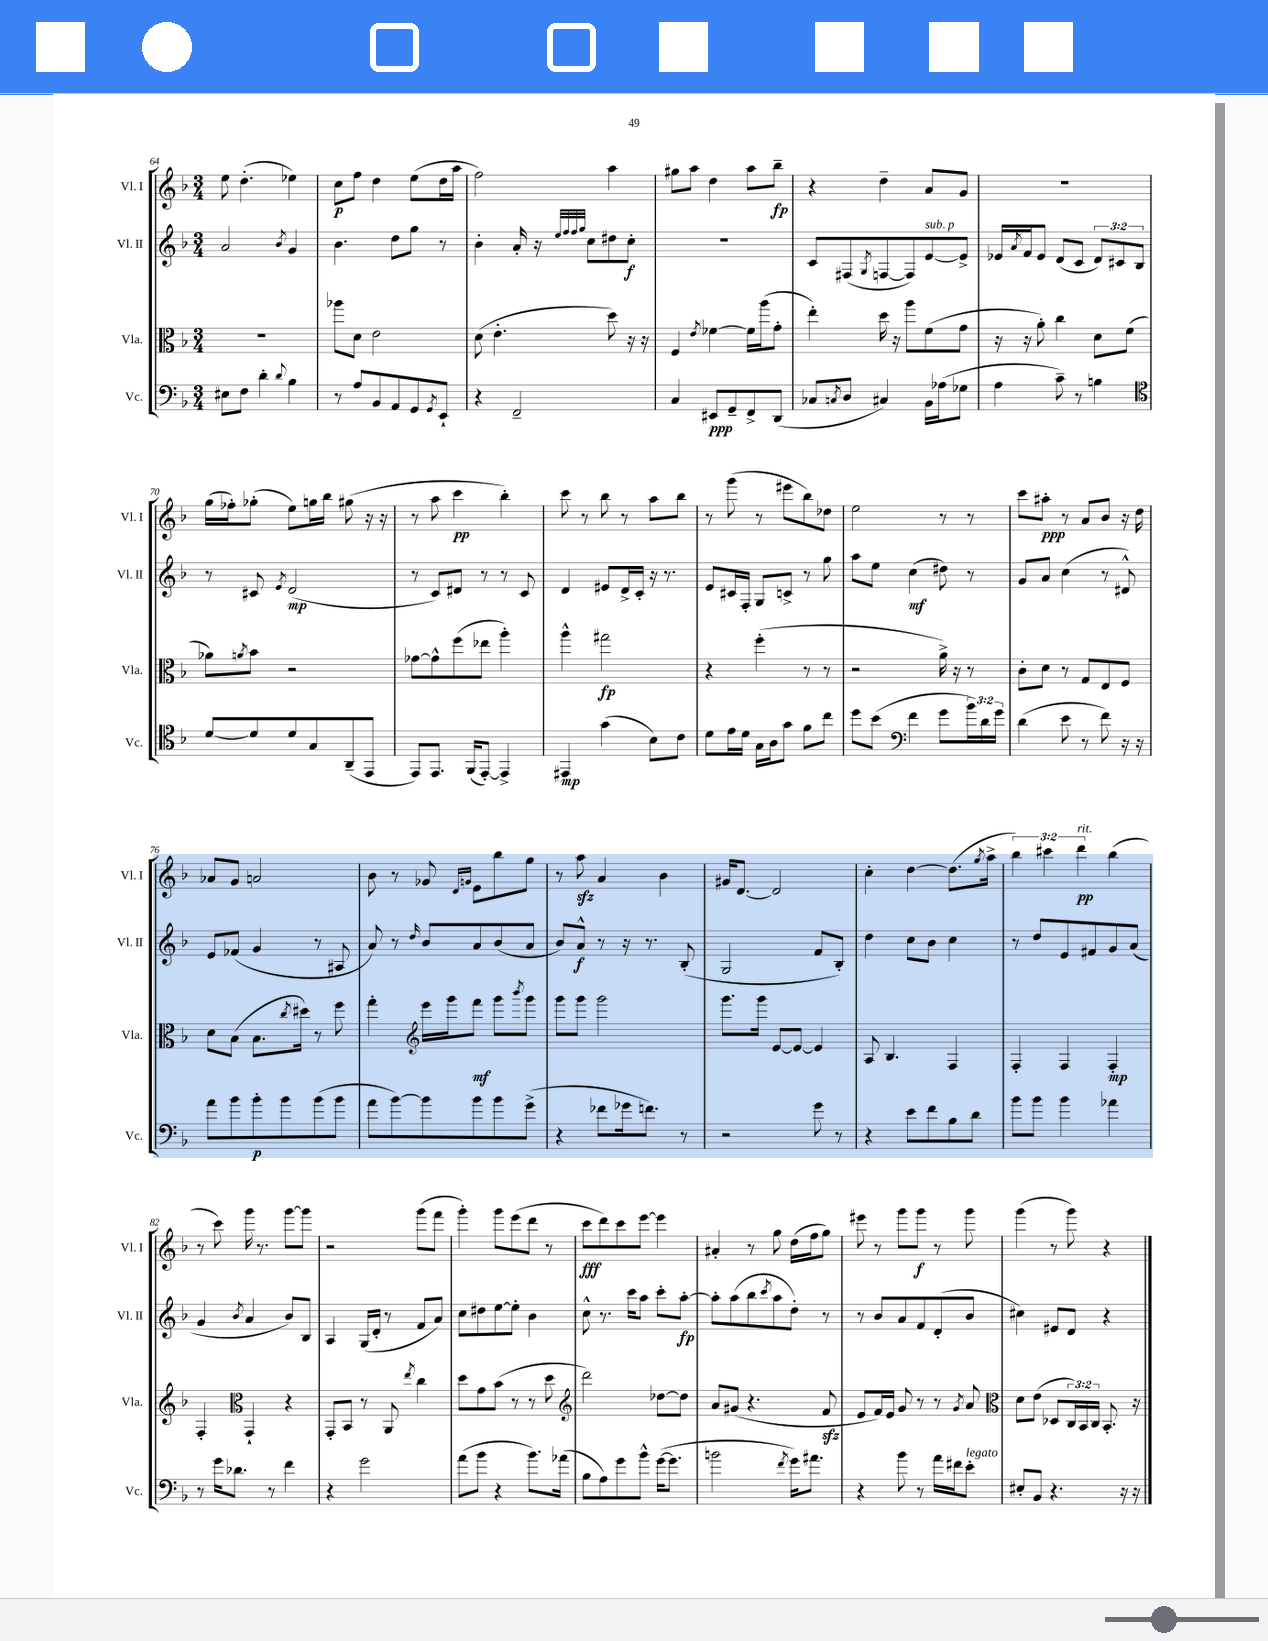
<<
\new StaffGroup <<
\new Staff = "s0" \with { instrumentName = "Vl. I" shortInstrumentName = "Vl. I" } {
    \clef treble \key f \major \numericTimeSignature \time 3/4 \override Staff.TupletNumber.text = #tuplet-number::calc-fraction-text
    e''8 d''4.-.( ees''4) |
    c''8\p f''8 d''4 e''8( d''16 a''16 |
    f''2) a''4 |
    gis''8 a''8 d''4 a''8 bes''8--\fp |
    r4 d''4-- a'8 g'8 |
    R2. |
    g''16( fes''16-.) ges''8-.( e''8) g''16 bes''16 gis''8( r16 r16 |
    r8 a''8 c'''4\pp bes''4-.) |
    c'''8 r8 bes''8 r8 a''8 bes''8 |
    r8 g'''8( r8 eis'''8 bes''8) des''8 |
    e''2 r8 r8 |
    c'''8 ais''8-.\ppp r8 a'8 bes'8 r16 d''16 |
    aes'8 g'8 a'2 |
    bes'8 r8 ges'8 \grace { d'16 g'16 } e'8 bes''8 g''8 |
    r8 a''8\sfz a'4 bes'4 |
    gis'16 d'8.~ d'2 |
    c''4-. d''4~ d''8.( \acciaccatura { g''8 } a''16-> |
    \tuplet 3/2 { bes''4) cis'''4 d'''4\pp^\markup { \italic "rit." } } bes''4( |
    r8 c'''8) g'''16 r8. g'''8~ g'''8 |
    r2 g'''8( f'''8 |
    g'''4-.) g'''8 e'''8( d'''8 r8 |
    c'''8\fff d'''8) c'''8 e'''8~ e'''4 |
    ais'4-. r8 g''8 d''16( f''16 g''8) |
    eis'''8 r8 g'''8 g'''8\f r8 g'''8 |
    g'''4( r8 g'''8) r4 \bar "|." |
}
\new Staff = "s1" \with { instrumentName = "Vl. II" shortInstrumentName = "Vl. II" } {
    \clef treble \key f \major \numericTimeSignature \time 3/4 \override Staff.TupletNumber.text = #tuplet-number::calc-fraction-text
    a'2 \acciaccatura { bes'8 } g'4 |
    bes'4. d''8 g''8 r8 |
    bes'4-. a'16-. r16 \grace { e''32 f''32 f''32 g''32 } c''8 dis''8 c''8-.\f |
    R2. |
    c'8 fis8( \acciaccatura { g8 } f8~ f8) e'8~^\markup { \italic "sub. p" } e'8-> |
    ees'16 \acciaccatura { a'8 } f'16 ees'8 d'8( c'8 \tuplet 3/2 { d'8) cis'8 bes8 } |
    r8 cis'8 \acciaccatura { e'8 } d'2\mp( |
    r8 c'8) dis'8 r8 r8 c'8 |
    d'4 eis'8 d'16-> c'16-. r16 r8. |
    e'8 cis'16 f16-. g8 c'8-> r8 g''8 |
    a''8 e''8 c''4\mf( dis''8) r8 |
    g'8 a'8 c''4( r8 dis'8-^) |
    e'8 fes'8( g'4 r8 ais8 |
    a'8) r8 \grace { d''16 } bes'8 a'8 bes'8( a'8 |
    bes'8) a'8-^\f r8 r16 r8. bes8-.( |
    g2 f'8 bes8-.) |
    d''4 c''8 bes'8 c''4 |
    r8 d''8 e'8 fis'8 g'8 a'8( |
    g'4 \acciaccatura { bes'8 } a'4 bes'8) bes8 |
    a4 g16( d'16-. r8 f'8 a'8) |
    c''8 dis''8 e''8~ e''8-. bes'4 |
    c''8-^ r8. c'''16 a''8 c'''8-. a''8~-.\fp |
    a''8-. a''8( bes''8 \acciaccatura { c'''8 } a''8 d''8-.) r8 |
    r8 bes'8 a'8 f'8 d'8-.( bes'8 |
    cis''4) eis'8 d'8 r4 \bar "|." |
}
\new Staff = "s2" \with { instrumentName = "Vla." shortInstrumentName = "Vla." } {
    \clef alto \key f \major \numericTimeSignature \time 3/4 \override Staff.TupletNumber.text = #tuplet-number::calc-fraction-text
    R2. |
    aes''8 d'8 e'2 |
    d'8( e'4.-. d''8) r16 r16 |
    f4 \acciaccatura { e'8 } fes'4~ fes'16 a''16( g'8-. |
    e''4-.) d''16 r16 a''8 f'8( g'8 |
    r16 r16 a'8-.) c''4 d'8 f'8( |
    aes'8) \acciaccatura { a'8 } bes'8 r2 |
    ges'8~ ges'8-^ f''8( ees''8 a''4-.) |
    a''4-^ gis''2\fp |
    r4 f''4-.( r8 r8 |
    r2 a'16->) r16 r8 |
    c'8-. d'8 r8 g8 e8 f8 |
    d'8 bes8( bes8. \acciaccatura { c''8 } dis''16) r8 f''8 |
    g''4-. \clef treble e'''16 g'''16 f'''8\mf g'''8 \acciaccatura { bes'''8 } g'''8 |
    g'''8 g'''8 g'''2 |
    g'''8. g'''16 e'8~ e'8~ e'4 |
    a8 bes4. f4 |
    f4-. f4 f4-.\mp |
    f4-. \clef alto g,4-! r4 |
    g,8-. bes,8 r8 a,8 \acciaccatura { e''8 } c''4 |
    d''8 g'8 bes'8( r8 r8 d''8 |
    \clef treble d'''2) des''8~ des''8 |
    a'8 gis'8( r4. f'8\sfz |
    e'8 f'16) e'16 g'8 r8 r8 \acciaccatura { g'8 } a'8 |
    \clef alto d'8 e'8( des8 \tuplet 3/2 { c16) bes,16 c16 } bes,8.-. r16 \bar "|." |
}
\new Staff = "s3" \with { instrumentName = "Vc." shortInstrumentName = "Vc." } {
    \clef bass \key f \major \numericTimeSignature \time 3/4 \override Staff.TupletNumber.text = #tuplet-number::calc-fraction-text
    eis8 f8 d'4-. \appoggiatura { d'8 } bes4 |
    r8 a8 bes,8 a,8 g,8 \acciaccatura { g,8 } e,8-! |
    r4 f,2-- |
    c4 eis,8\ppp g,8-- f,8-> d,8( |
    ces8 \acciaccatura { c8 } d8 cis4) bes,16 aes16( ges8 |
    a4 c'8--) r8 b4 |
    \clef tenor d'8~ d'8 d'8 g8 a,8--( e,8 |
    e,8) e,8. f,16( e,8~-.) e,4-> |
    eis,4\mp g'4( bes8) c'8 |
    d'8 e'16 d'16 g16 a16 g'8 f'8 c''8 |
    d''8 bes'8( \clef bass f'4 g'8 \tuplet 3/2 { bes'16) d'16 g'16 } |
    d'4( e'8 r8 f'8) r16 r16 |
    a'8 bes'8 bes'8-.\p bes'8 bes'8( bes'8 |
    a'8 bes'8~) bes'8 bes'8 bes'8 g'8->( |
    r4 fes'8 ges'16 f'8.) r8 |
    r2 g'8 r8 |
    r4 e'8 f'8 bes8 d'8 |
    bes'8 bes'8 bes'4 aes'4 |
    r8 g'16 des'8. r8 f'4 |
    r4 g'2 |
    a'8( bes'8 r4 bes'8.) aes'16( |
    bes8 a8) g'8 bes'8-^ g'16~( g'8. |
    b'2 \acciaccatura { f'8 } g'16) ais'8. |
    r4 bes'8 r8 a'16 fis'16 e'8-.^\markup { \italic "legato" } |
    eis8-. bes,8 r4. r16 r16 \bar "|." |
}
>>
>>
\layout { \context { \Score currentBarNumber = #64 } }
